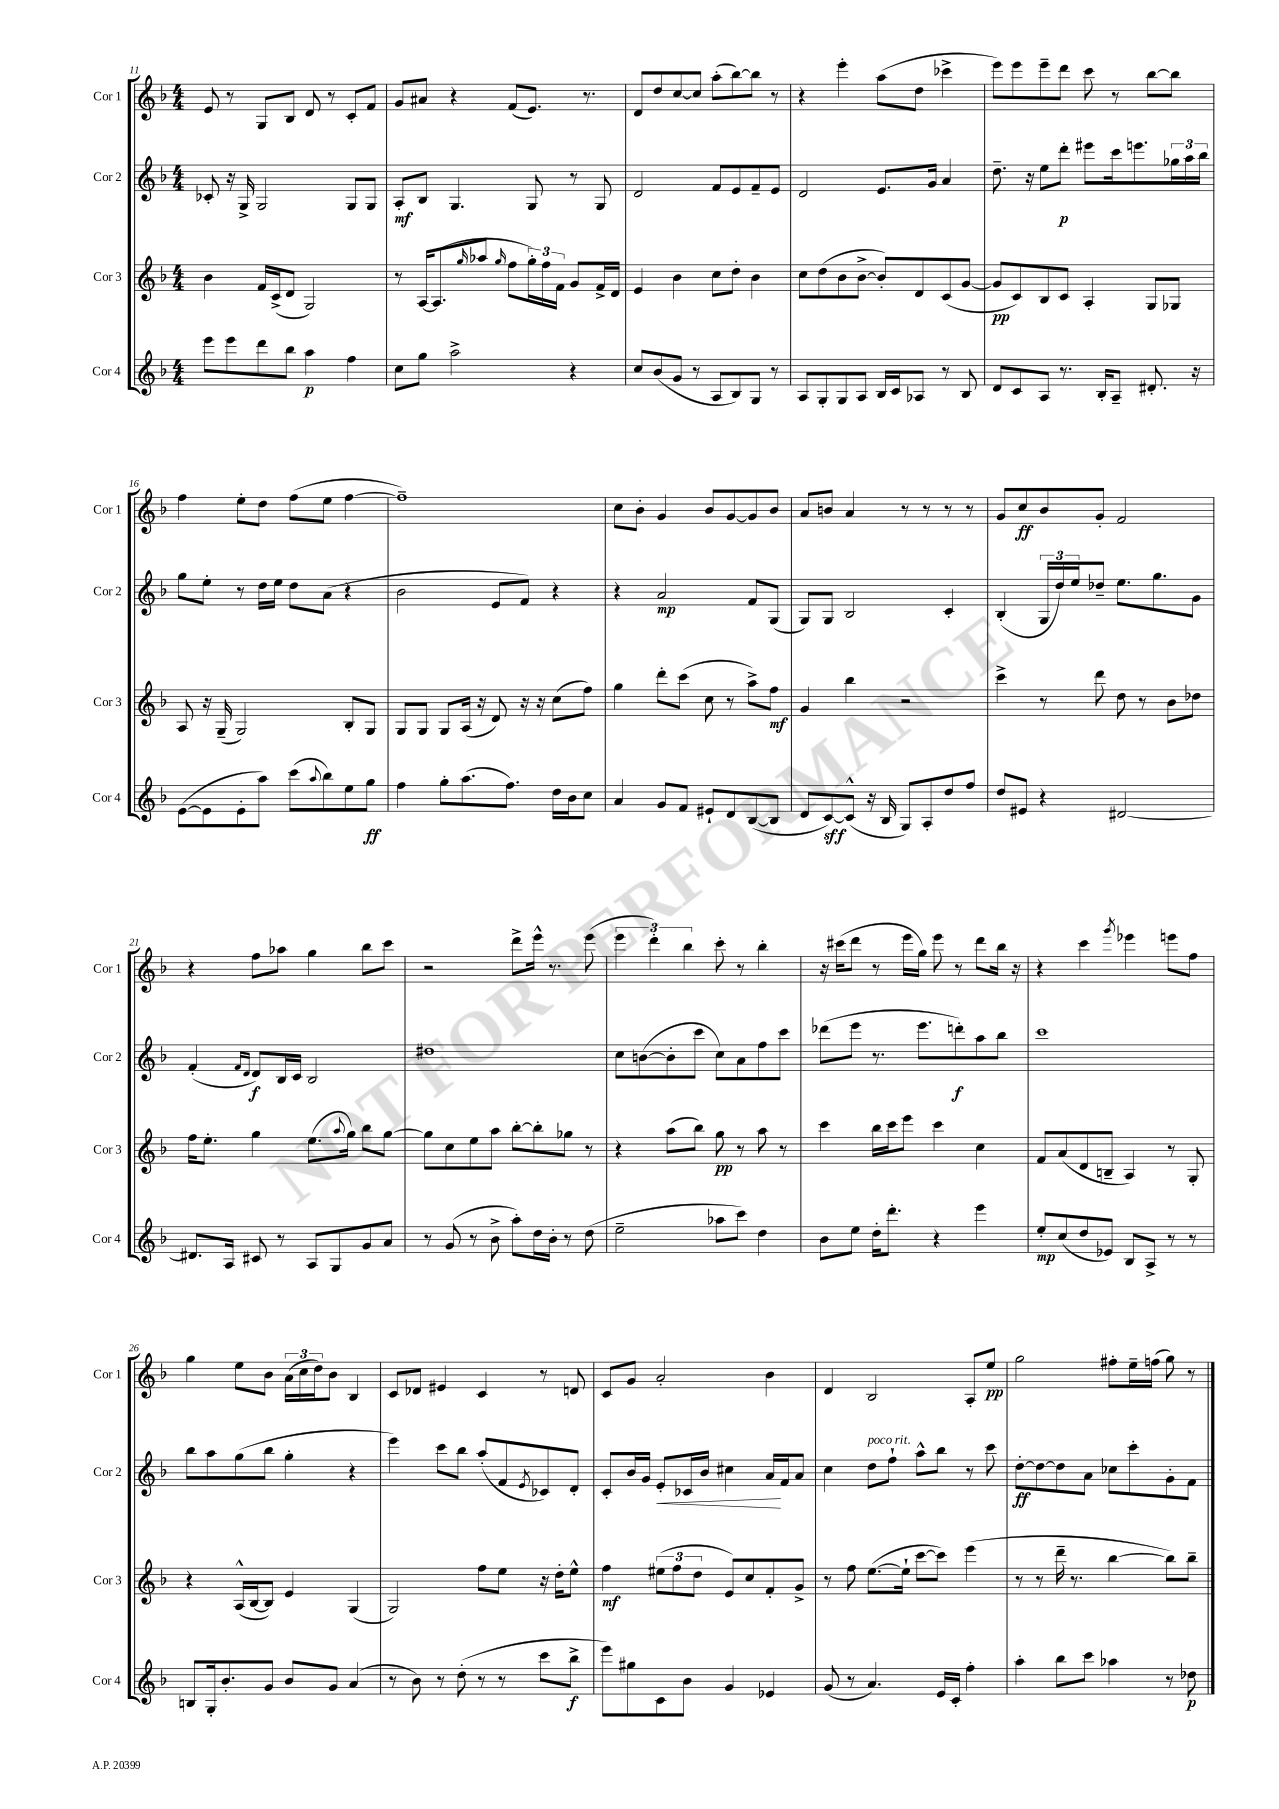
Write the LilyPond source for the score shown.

<<
\new StaffGroup <<
\new Staff = "s0" \with { instrumentName = "Cor 1" shortInstrumentName = "Cor 1" } {
    \clef treble \key f \major \numericTimeSignature \time 4/4
    e'8 r8 g8 bes8 d'8 r8 c'8-. f'8 |
    g'8 ais'8 r4 f'8( e'8.) r8. |
    d'8 d''8 c''8~ c''8 a''8-.( bes''8~) bes''8 r8 |
    r4 e'''4-. a''8( d''8 ces'''4-> |
    e'''8) e'''8 e'''8-- d'''8 c'''8 r8 bes''8~ bes''8 |
    f''4 e''8-. d''8 f''8( e''8 f''4~ |
    f''1--) |
    c''8 bes'8-. g'4 bes'8 g'8~ g'8 bes'8 |
    a'8 b'8 a'4 r8 r8 r8 r8 |
    g'8 c''8\ff bes'8 g'8-. f'2 |
    r4 f''8 aes''8 g''4 bes''8 c'''8 |
    r2 d'''8-> e'''16-^ r8. e'''8( |
    \tuplet 3/2 { e'''4 d'''4-.) bes''4 } c'''8-. r8 bes''4-. |
    r16 cis'''16( d'''8 r8 e'''16 g''16) e'''8 r8 d'''8 bes''16 r16 |
    r4 c'''4 \acciaccatura { g'''8 } ees'''4 e'''8 f''8 |
    g''4 e''8 bes'8 \tuplet 3/2 { a'16( c''16 d''16) } bes'8 bes4 |
    c'8 des'8 eis'4 c'4 r8 d'8 |
    c'8 g'8 a'2-. bes'4 |
    d'4 bes2 a8-. e''8\pp |
    g''2 fis''8-. e''16-- f''16( g''8) r8 \bar "|." |
}
\new Staff = "s1" \with { instrumentName = "Cor 2" shortInstrumentName = "Cor 2" } {
    \clef treble \key f \major \numericTimeSignature \time 4/4
    ces'8-. r16 g16-> g2 g8 g8 |
    a8-.\mf bes8 g4. g8 r8 g8 |
    d'2 f'8 e'8 f'8-- e'8 |
    d'2 e'8. g'16 a'4 |
    d''8.-- r16 e''8 d'''8-.\p eis'''8 c'''16 e'''8. \tuplet 3/2 { ges''16 a''16 bes''16 } |
    g''8 e''8-. r8 d''16 e''16 d''8 a'8( r4 |
    bes'2 e'8 f'8) r4 |
    r4 a'2\mp f'8 g8( |
    g8) g8 bes2 c'4-. |
    bes4-.( \tuplet 3/2 { g16 d''16) e''16 } des''8-- e''8. g''8. g'8 |
    f'4-.( \grace { f'16 d'16 } d'8\f) bes16 c'16 bes2 |
    dis''1 |
    c''8 b'8~( b'8-. c'''8 c''8) a'8 f''8 c'''8 |
    des'''8( e'''8 r8. e'''8. d'''8-.\f) a''8 bes''8 |
    c'''1 |
    bes''8 a''8 g''8( bes''8 g''4-. r4 |
    e'''4) c'''8 bes''8 a''8-.( f'8 \acciaccatura { e'8 } ces'8) d'8-. |
    c'8-. bes'16 g'16 e'8-.\< ces'16 bes'16 cis''4 a'16\! f'16 a'8 |
    c''4 d''8^\markup { \italic "poco rit." } f''8-! a''8-^ bes''8 r8 c'''8 |
    d''8~-.\ff d''8~ d''8 a'8 ces''8 c'''8-. g'8-. f'8 \bar "|." |
}
\new Staff = "s2" \with { instrumentName = "Cor 3" shortInstrumentName = "Cor 3" } {
    \clef treble \key f \major \numericTimeSignature \time 4/4
    bes'4 f'16 c'16->( d'8 g2) |
    r8 a16~ a8.( \grace { g''16 } aes''8 \grace { g''16 } f''8 \tuplet 3/2 { g''16-.) f''16 f'16 } g'8 f'16-> d'16 |
    e'4 bes'4 c''8 d''8-. bes'4 |
    c''8 d''8( bes'8 bes'8~-> bes'8-.) d'8 c'8( g'8~ |
    g'8\pp c'8) bes8 c'8 a4-. g8 ges8 |
    a8 r16 g16--( g2) bes8-. g8 |
    g8 g8 g8 a16( r16 d'8) r16 r16 c''8( f''8) |
    g''4 d'''8-. c'''8( c''8 r8 a''8->) f''8\mf |
    g'4 bes''4 r2 |
    c'''4-> r8 d'''8 d''8 r8 bes'8 des''8 |
    f''16 e''8.-. g''4 e''8.( \appoggiatura { a''8 } g''16) bes''8 g''8~ |
    g''8 c''8 e''8 a''8 bes''8~-. bes''8-. ges''8 r8 |
    r4 a''8( bes''8) g''8\pp r8 a''8 r8 |
    c'''4 bes''16 c'''16 e'''8 c'''4 c''4 |
    f'8 a'8( d'8 b8-- a4) r8 g8-. |
    r4 a16-^( bes16~ bes8) e'4 g4( |
    g2) f''8 e''8 r16 d''16-. e''8-^ |
    f''4\mf \tuplet 3/2 { eis''8( f''8 d''8 } e'8) c''8 f'8-. g'8-> |
    r8 f''8 e''8.~( e''16-! c'''8~ c'''8) e'''4( |
    r8 r8 d'''16-- r8. bes''4~ bes''8) bes''8-- \bar "|." |
}
\new Staff = "s3" \with { instrumentName = "Cor 4" shortInstrumentName = "Cor 4" } {
    \clef treble \key f \major \numericTimeSignature \time 4/4
    e'''8 e'''8 d'''8 bes''8 a''4\p f''4 |
    c''8 g''8 a''2-> r4 |
    c''8 bes'8( g'8 r8 a8 bes8) g8 r8 |
    a8 g8-. g8 a8 bes16 c'16 aes8 r8 bes8 |
    d'8 c'8 a8 r8. bes16-. a8-- dis'8.-. r16 |
    e'8~( e'8 e'8-. a''8) c'''8( \appoggiatura { a''8 } bes''8) e''8 g''8\ff |
    f''4 g''8-. a''8.( f''8.) d''16 bes'16 c''8 |
    a'4 g'8 f'8 eis'8-! d'8 bes8~( bes8 |
    d'8 c'8~\sff) c'8-^( r16 bes16 g8) a8-. d''8 f''8 |
    d''8 eis'8 r4 dis'2~ |
    dis'8. a16 cis'8 r8 a8 g8 g'8 a'8 |
    r8 g'8( r8 bes'8-> a''8-.) d''16 bes'16-. r8 d''8( |
    e''2-- aes''8 c'''8) d''4 |
    bes'8 e''8 d''16-. d'''8.-. r4 e'''4 |
    e''8-.\mp c''8( d''8 ees'8) bes8 a8-> r8 r8 |
    b8 g16-. bes'8.-. g'8 bes'8 g'8 a'4( |
    r8 bes'8) r8 d''8-.( r8 r8 c'''8 bes''8->\f |
    e'''8) gis''8 c'8 bes'8 g'4 ees'4 |
    g'8( r8 a'4.) e'16 c'16-. f''4-. |
    a''4-. bes''8 c'''8 aes''4 r8 des''8\p \bar "|." |
}
>>
>>
\layout { \context { \Score currentBarNumber = #11 } }
